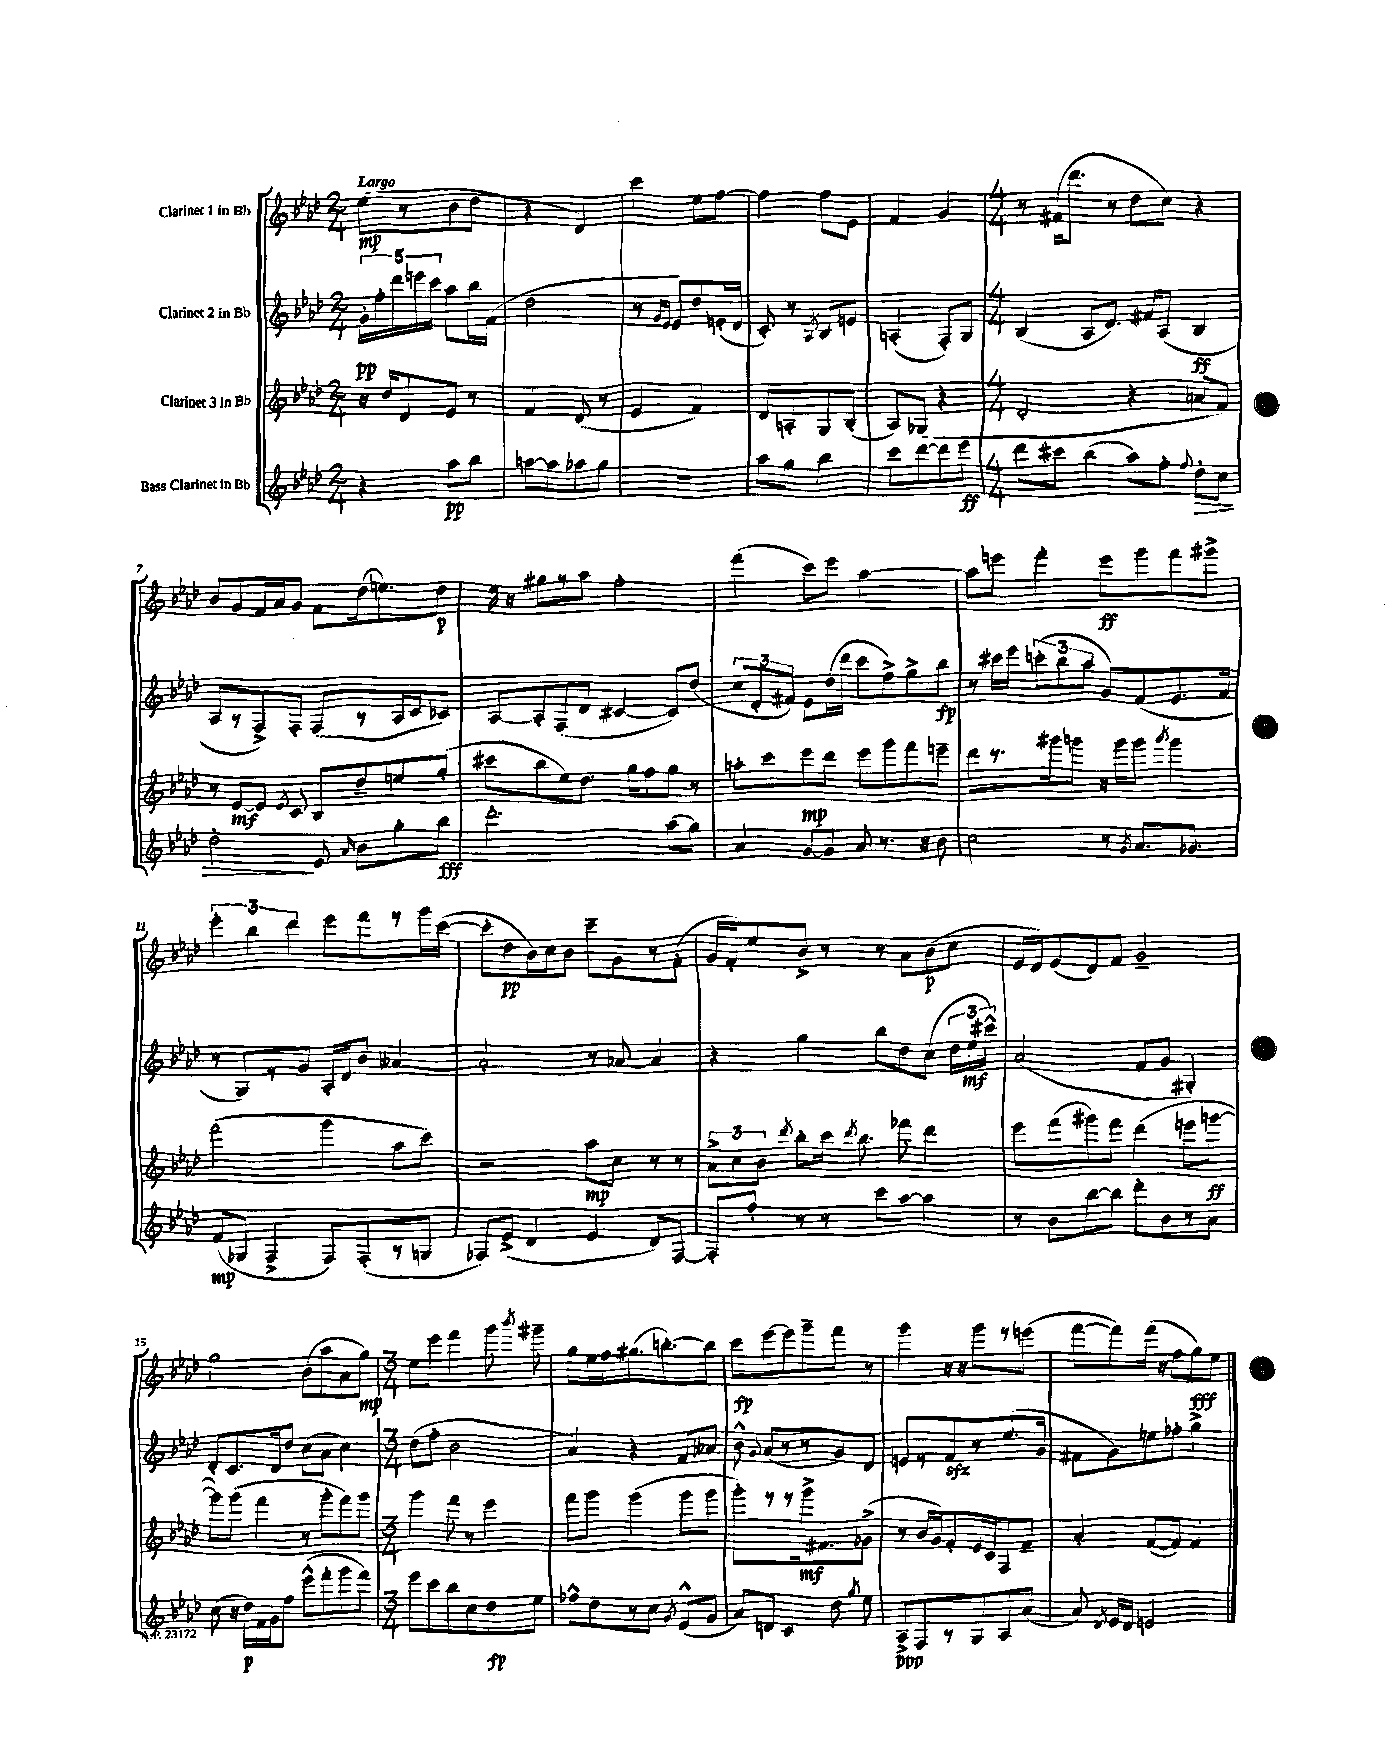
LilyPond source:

<<
\new StaffGroup <<
\new Staff = "s0" \with { instrumentName = "Clarinet 1 in Bb" } {
    \clef treble \key aes \major \numericTimeSignature \time 2/4 \tempo "Largo"
    \autoBeamOff ees''8[\mp( r8 bes'8 des''8] |
    r4 des'4) |
    c'''4 ees''8[ f''8]~ |
    f''4 f''8[ ees'8] |
    f'4 g'4 |
    \numericTimeSignature \time 4/4 r8 fis'16[( des'''8.] r8 des''8[ c''8]) r4 |
    bes'8[ g'8 f'16 aes'16 g'8] f'8[ des''16( e''8.) des''8]\p |
    ees''16 r16 gis''8[ r8 aes''8] f''2-. |
    f'''4( c'''8[) ees'''8] aes''2~ |
    aes''8[ e'''8] f'''4-. e'''8[\ff g'''8 f'''8 gis'''8]-> |
    \tuplet 3/2 { ees'''4-. bes''4 des'''4 } ees'''8[ f'''8 r8 g'''16 c'''16]~( |
    c'''8[-. des''8\pp bes'16) c''16 bes'8] c'''8[-- g'8 r8 f'8]-.( |
    g'16[ f'16-.) ees''8 bes'8]-> r8 r8 aes'8[ bes'8\p( c''8] |
    ees'16[ des'16) ees'8( des'8) f'8] g'2-- |
    g''2 bes'8[( aes''8 aes'8 g''8]\mp) |
    \numericTimeSignature \time 3/4 ees''8[ ees'''8] f'''4 g'''8 \acciaccatura { bes'''8 } gis'''8-- |
    g''8[ ees''16 f''16 gis''8.( b''8.~-.) b''8] |
    c'''8[\fp ees'''8~ ees'''8 g'''8-- f'''8] r8 |
    g'''4 r16 r16 g'''8[ r8 e'''8]( |
    f'''8[~ f'''8) f'''16]( r16 f''8[ g''8\fff) ees''8] \bar "|." |
}
\new Staff = "s1" \with { instrumentName = "Clarinet 2 in Bb" } {
    \clef treble \key aes \major \numericTimeSignature \time 2/4
    \autoBeamOff \tuplet 5/4 { g'16[-.\pp f''16-. des'''16 e'''16 c'''16] } aes''8[ bes''16 f'16]( |
    des''2 |
    r8 \grace { g'16[ ees'16] } ees'8[) des''8 e'16-.( des'16] |
    c'8-.) r8 \acciaccatura { aes8 } bes8[ e'8] |
    a4-.( f8[-.) g8] |
    \numericTimeSignature \time 4/4 bes4( aes8[ des'8.]) fis'16[ aes8]( bes4\ff |
    aes8[ r8 f8->) f8]-. f8[( r8 aes16 c'16 ces'8]) |
    aes8[~ aes8-. f8( des'8] cis'4~ cis'8[) des''8]( |
    \tuplet 3/2 { c''8[ des'8-. fis'8]) } ees'8[ des''16( des'''16] c'''8[ f''8->) g''8-> bes''8]\fp |
    r8 cis'''16[ ees'''16] \tuplet 3/2 { c'''8[-.( bes''8 aes''8] } g'8[) f'8( ees'8. f'16] |
    r8 g8[) r8 g'8] aes16[-. des'16 bes'8] aeses'4~ |
    aeses'2-. r8 aes'8~ aes'4 |
    r4 g''4 bes''8[ des''8 c''8]( \tuplet 3/2 { des''16[ ees''16\mf cis'''16]-^) } |
    aes'2( f'8[ g'8] gis4-.) |
    des'8[-. c'8. des'16 des''8] c''8[( aes'8] c''4) |
    \numericTimeSignature \time 3/4 des''8[( f''8]-. bes'2 |
    aes'4) r4 f'8[ aeses'8] |
    bes'8-^ \appoggiatura { g'8 } aes'8[( r8 r8 g'8) des'8] |
    e'8[ r8 f'8\sfz r8 ees''8.( g'16] |
    fis'8[ g'8) e''8 fes''8]-. g''4-> \bar "|." |
}
\new Staff = "s2" \with { instrumentName = "Clarinet 3 in Bb" } {
    \clef treble \key aes \major \numericTimeSignature \time 2/4
    \autoBeamOff r16 des''16[ des'8 ees'8] r8 |
    f'4 des'8( r8 |
    ees'4 f'4) |
    des'8[ a8-. g8 bes8]-.( |
    aes8[) ges8]( r4 |
    \numericTimeSignature \time 4/4 des'2-. r4 a'8[ f'8]) |
    r8 ees'8[~\mf ees'8] \acciaccatura { ees'8 } c'8 bes8[ des''8-- e''8 g''8]-.( |
    cis'''8[ bes''8 ees''8) des''8.] g''16[ f''8 g''8] r8 |
    a''8[-. c'''8 ees'''8\mp des'''8] ees'''8[ g'''8 f'''8 e'''8]-- |
    des'''8[ r8. gis'''16 g'''8] r16 g'''16[ g'''8] \acciaccatura { aes'''8 } g'''4 |
    f'''2( g'''4 aes''8[ c'''8]) |
    r2 aes''8[\mp c''8] r8 r8 |
    \tuplet 3/2 { aes'8[-> c''8 bes'8] } \acciaccatura { des'''8 } bes''8[-. c'''16] \acciaccatura { des'''8 } bes''8. fes'''8 des'''4 |
    ees'''8[ f'''8( gis'''8) f'''8] des'''4( e'''8[ g'''8]~\ff |
    g'''8[) g'''8]( f'''4 r8 g'''8[-. f'''8) g'''8] |
    \numericTimeSignature \time 3/4 g'''4 f'''8 r8 ees'''4 |
    f'''8[ g'''8] g'''4( g'''8[ g'''8] |
    g'''8[-.) r8 r8 g'''16->\mf fis'8. ges'8]->( |
    r8 bes'16[ g'16) f'8-. ees'16 c'16 f8 f'8]-- |
    aes'4-. f'8[~( f'8]) f'4 \bar "|." |
}
\new Staff = "s3" \with { instrumentName = "Bass Clarinet in Bb" } {
    \clef treble \key aes \major \numericTimeSignature \time 2/4
    \autoBeamOff r4 aes''8[\pp bes''8] |
    a''8[~ a''8 aes''8 g''8] |
    r2 |
    aes''8[ g''8] bes''4 |
    c'''8[ des'''8~ des'''8 ees'''8]\ff |
    \numericTimeSignature \time 4/4 des'''8[ cis'''8] bes''4( aes''8[) f''8]-. \appoggiatura { f''8 } des''8[-.\> c''8] |
    des''2-.\! ees'8 \grace { aes'16 } bes'8[ g''8-. bes''8]\fff |
    des'''2.-. aes''8[( g''8]) |
    aes'4 g'8[~ g'8] aes'8 r8. r16 bes'8 |
    c''2 r8 \acciaccatura { g'8 } aes'8.[ ges'8.] |
    f'8[\mp( ges8] f4-> f8[) f8-.( r8 g8] |
    fes8[) ees'8]->( des'4 ees'4 des'8[) fes8]~ |
    fes8[-. f''8]-. r8 r8 c'''8[ aes''8]~ aes''4 |
    r8 bes'8[ bes''8~ bes''8] des'''8[-. bes'8 r8 aes'8] |
    c''8( r16 des''16[\p) f'16 g'16 f''8] ees'''8[-^( f'''8-. g'''8 f'''8]) |
    \numericTimeSignature \time 3/4 ees'''8[ c'''8 bes''8 c''8 des''8\fp ees''8] |
    fes''8[-^ des''8 r8 c''8] \acciaccatura { g'8 } ees'8[-^( g'8] |
    aes'8[) d'8] c'4 des''8 \acciaccatura { g''8 } ees''8 |
    aes8[->\ppp f8 r8 g8 aes8 aes'8]~( |
    aes'8) \acciaccatura { des'8 } ees'16[ des'16] e'2 \bar "|." |
}
>>
>>
